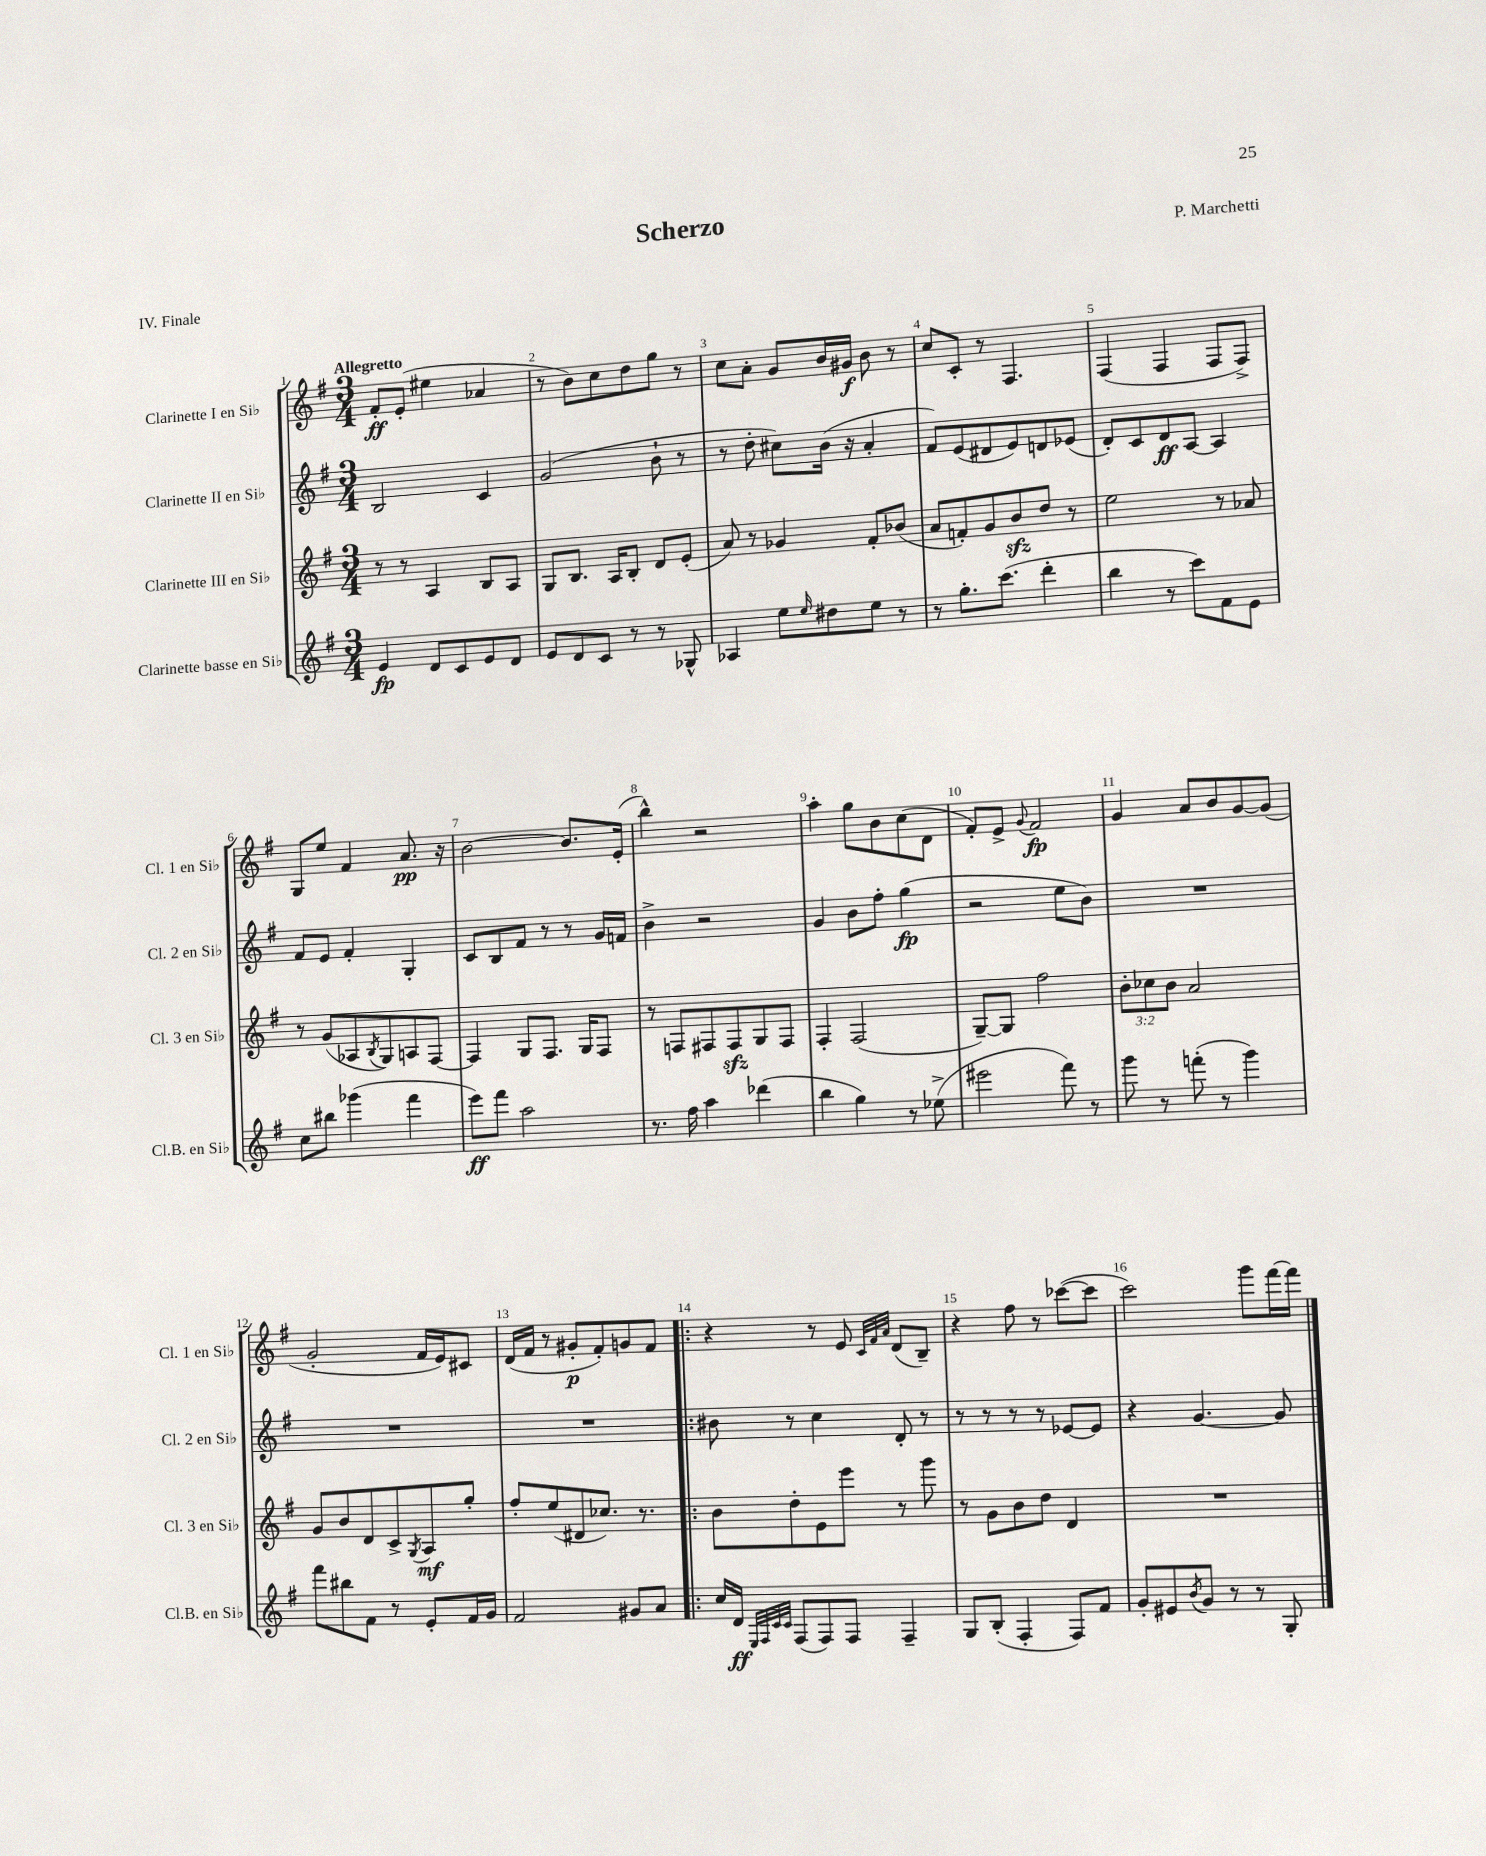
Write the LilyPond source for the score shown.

\header { title = "Scherzo" composer = "P. Marchetti" piece = "IV. Finale" }
<<
\new StaffGroup <<
\new Staff = "s0" \with { instrumentName = "Clarinette I en Sib" shortInstrumentName = "Cl. 1 en Sib" } {
    \clef treble \key g \major \numericTimeSignature \time 3/4 \tempo "Allegretto"
    fis'8-.\ff e'8-.( eis''4 aes'4 |
    r8 b'8) c''8 d''8 g''8 r8 |
    c''8 a'8-. g'8 b'16 gis'16\f b'8 r8 |
    c''8 c'8-. r8 fis4. |
    fis4( fis4 fis8 fis8->) |
    g8 e''8 fis'4 a'8.\pp r16 |
    b'2~ b'8. e'16-.( |
    b''4-^) r2 |
    a''4-. g''8 b'8 c''8( d'8 |
    fis'8-.) e'8-> \appoggiatura { g'8 } fis'2\fp |
    g'4 a'8 b'8 g'8~ g'8( |
    g'2-. fis'16 e'16) cis'8 |
    d'16( fis'16 r8 gis'8-.\p fis'8-.) g'8 fis'8 |
    \bar ".|:" r4 r8 e'8 \grace { c'32 fis'32 a'32 } d'8( b8--) |
    r4 fis''8 r8 ces'''8~( ces'''8 |
    c'''2) g'''8 fis'''16~ fis'''16 \bar "|." |
}
\new Staff = "s1" \with { instrumentName = "Clarinette II en Sib" shortInstrumentName = "Cl. 2 en Sib" } {
    \clef treble \key g \major \numericTimeSignature \time 3/4
    b2 c'4 |
    g'2( b'8-! r8 |
    r8 d''8-. cis''8) b'16( r16 a'4-. |
    fis'8) e'8( dis'8 e'8) d'8 ees'8( |
    d'8-.) c'8 d'8\ff a8~ a4 |
    fis'8 e'8 fis'4-. g4-. |
    c'8 b8 fis'8 r8 r8 g'16 f'16 |
    b'4-> r2 |
    g'4 b'8 fis''8-. g''4\fp( |
    r2 e''8 b'8) |
    R2. |
    R2. |
    R2. |
    \bar ".|:" bis'8 r8 c''4 d'8-. r8 |
    r8 r8 r8 r8 ees'8~ ees'8 |
    r4 g'4.~ g'8 \bar "|." |
}
\new Staff = "s2" \with { instrumentName = "Clarinette III en Sib" shortInstrumentName = "Cl. 3 en Sib" } {
    \clef treble \key g \major \numericTimeSignature \time 3/4 \override Staff.TupletNumber.text = #tuplet-number::calc-fraction-text
    r8 r8 a4 b8 a8 |
    g8 b8. a16 b8-. d'8 e'8-.( |
    a'8) r8 ges'4 fis'8-. bes'8( |
    a'8 f'8-.) g'8 b'8\sfz d''8 r8 |
    e''2 r8 aes'8 |
    r8 g'8( aes8 \acciaccatura { b8 } g8) a8 fis8~ |
    fis4 g8 fis8. g16 fis8 |
    r8 f8 fis8 fis8\sfz g8 fis8 |
    fis4-. fis2( |
    g8~--) g8 fis''2 |
    \tuplet 3/2 { b'8-. ces''8 b'8 } a'2 |
    g'8 b'8 d'8 c'8-> \acciaccatura { g8 } a8\mf g''8-. |
    fis''8-. e''8( dis'8 ces''8.) r8. |
    \bar ".|:" b'8 d''8-. e'8 e'''8 r8 g'''8 |
    r8 g'8 b'8 d''8 d'4 |
    R2. \bar "|." |
}
\new Staff = "s3" \with { instrumentName = "Clarinette basse en Sib" shortInstrumentName = "Cl.B. en Sib" } {
    \clef treble \key g \major \numericTimeSignature \time 3/4
    e'4\fp d'8 c'8 e'8 d'8 |
    e'8 d'8 c'8 r8 r8 ges8-^ |
    aes4 e''8 \grace { e''16 } dis''8 e''8 r8 |
    r8 g''8.-. c'''8.( d'''4-. |
    b''4 r8 c'''8) fis'8 e'8 |
    c''8 bis''8 ges'''4( fis'''4 |
    e'''8\ff) fis'''8 a''2 |
    r8. fis''16 a''4 des'''4( |
    b''4 g''4) r8 ees''8->( |
    eis'''2 fis'''8) r8 |
    g'''8 r8 f'''8-.( r8 g'''4) |
    fis'''8 bis''8 fis'8 r8 e'8-. fis'16 g'16 |
    fis'2 gis'8 a'8 |
    \bar ".|:" c''16 d'16\ff \grace { e32 fis32 c'32 c'32 } fis8( fis8) fis8 fis4-- |
    g8 b8-.( fis4-. fis8) fis'8 |
    g'8-. eis'8 \acciaccatura { b'8 } g'8 r8 r8 g8-. \bar "|." |
}
>>
>>
\layout { \context { \Score \override BarNumber.break-visibility = ##(#f #t #t) barNumberVisibility = #all-bar-numbers-visible } }
